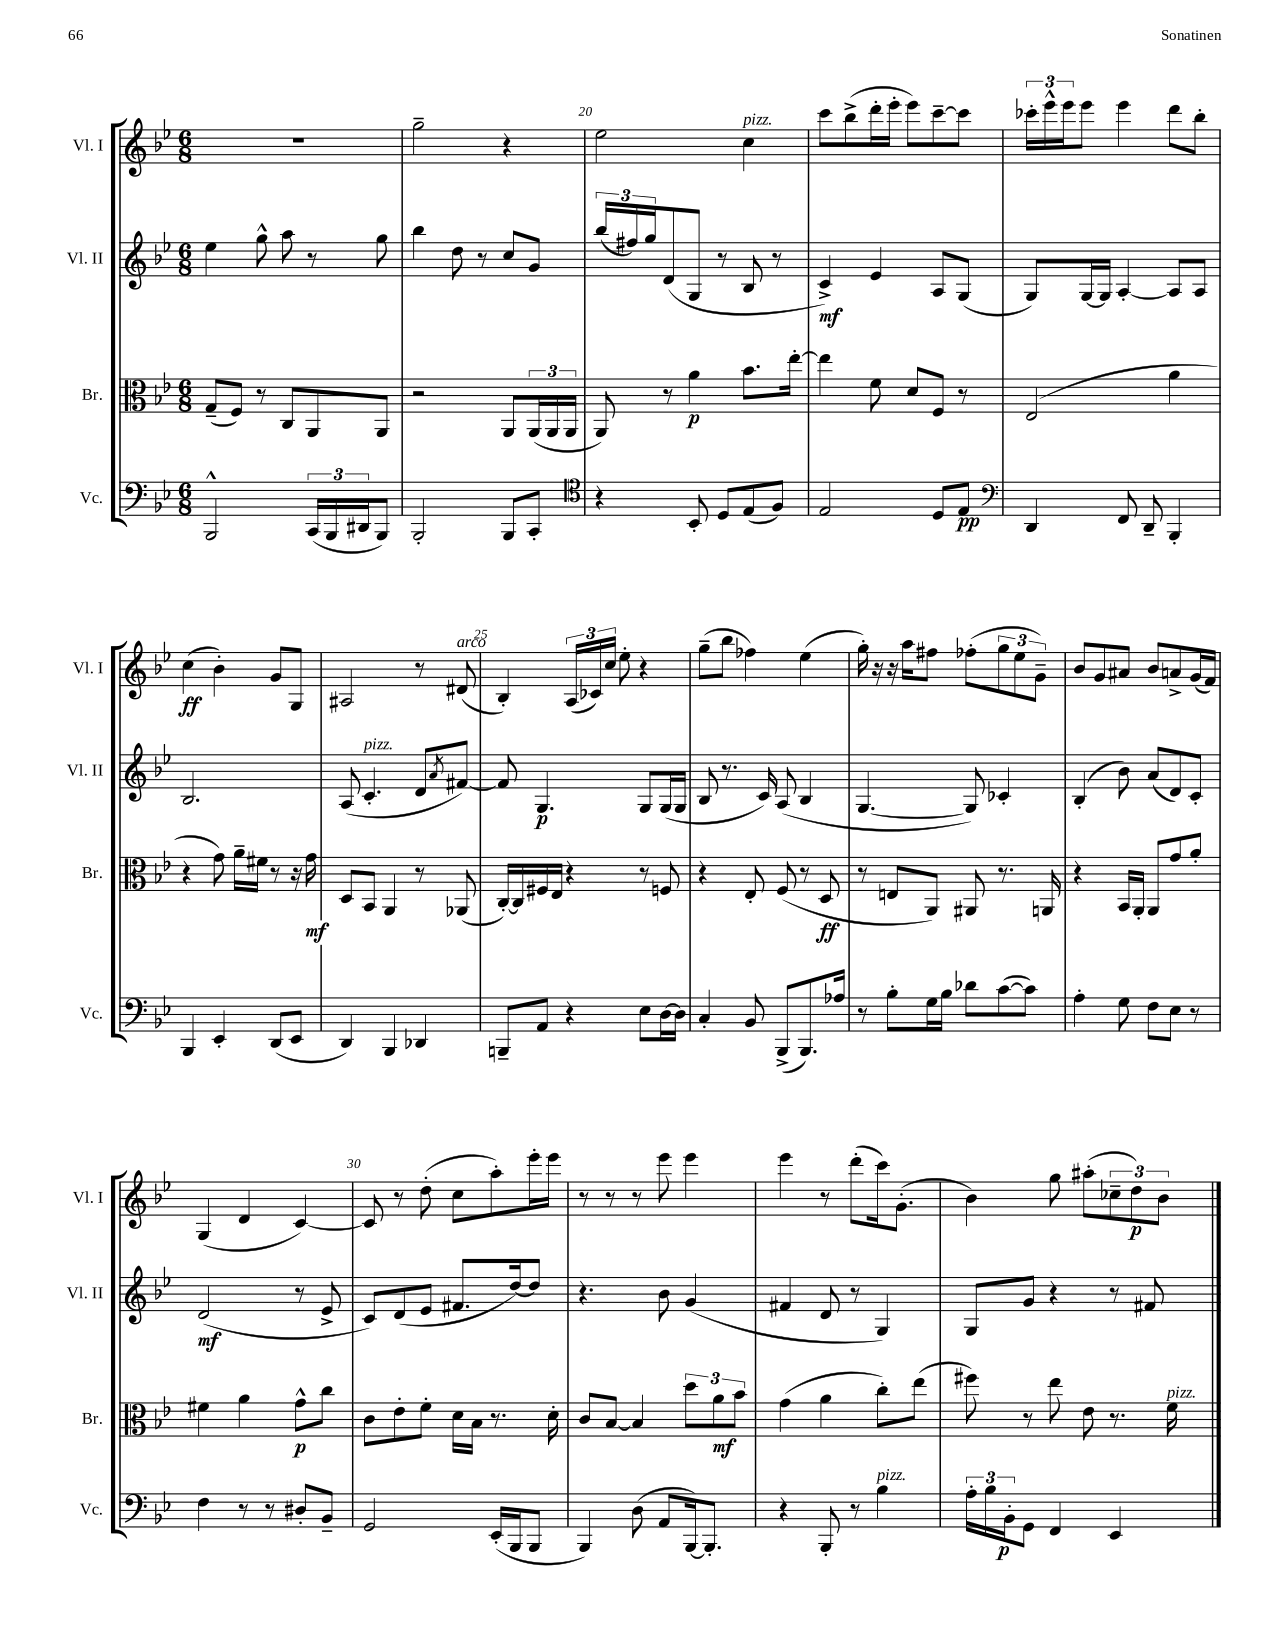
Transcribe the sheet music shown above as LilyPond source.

<<
\new StaffGroup <<
\new Staff = "s0" \with { instrumentName = "Vl. I" shortInstrumentName = "Vl. I" } {
    \clef treble \key bes \major \numericTimeSignature \time 6/8
    r2. |
    g''2-- r4 |
    ees''2 c''4^\markup { \italic "pizz." } |
    c'''8 bes''8->( d'''16-. ees'''16-. ees'''8) c'''8~-- c'''8 |
    \tuplet 3/2 { ces'''16-. ees'''16-^ ees'''16 } ees'''8 ees'''4 d'''8 bes''8-. |
    c''4\ff( bes'4-.) g'8 g8 |
    ais2 r8 dis'8^\markup { \italic "arco" }( |
    bes4-.) \tuplet 3/2 { a16( ces'16) c''16 } ees''8-. r4 |
    g''8--( bes''8 fes''4) ees''4( |
    g''16-.) r16 r16 a''16 fis''8 fes''8-.( \tuplet 3/2 { g''8 ees''8 g'8--) } |
    bes'8 g'8 ais'8 bes'8 a'8-> g'16( f'16) |
    g4( d'4 c'4~) |
    c'8 r8 d''8-.( c''8 a''8-.) ees'''16-. ees'''16 |
    r8 r8 r8 ees'''8 ees'''4 |
    ees'''4 r8 d'''8-.( c'''16) g'8.-.( |
    bes'4) g''8 ais''8-.( \tuplet 3/2 { ces''8-- d''8\p) bes'8 } \bar "|." |
}
\new Staff = "s1" \with { instrumentName = "Vl. II" shortInstrumentName = "Vl. II" } {
    \clef treble \key bes \major \numericTimeSignature \time 6/8
    ees''4 g''8-^ a''8 r8 g''8 |
    bes''4 d''8 r8 c''8 g'8 |
    \tuplet 3/2 { bes''16( fis''16) g''16 } d'8( g8 r8 bes8 r8 |
    c'4->\mf) ees'4 a8 g8( |
    g8) g16~ g16 a4~-. a8 a8 |
    bes2. |
    a8( c'4.-.^\markup { \italic "pizz." } d'8 \acciaccatura { a'8 } fis'8~) |
    fis'8 g4.\p g8 g16( g16 |
    bes8 r8. c'16) a8( bes4 |
    g4.~ g8) ces'4-. |
    bes4-.( bes'8) a'8( d'8) c'8-. |
    d'2\mf( r8 ees'8-> |
    c'8) d'8( ees'8 fis'8. d''16~) d''8 |
    r4. bes'8 g'4( |
    fis'4 d'8 r8 g4) |
    g8 g'8 r4 r8 fis'8 \bar "|." |
}
\new Staff = "s2" \with { instrumentName = "Br." shortInstrumentName = "Br." } {
    \clef alto \key bes \major \numericTimeSignature \time 6/8
    g8--( f8) r8 c8 a,8 a,8 |
    r2 a,8 \tuplet 3/2 { a,16( a,16 a,16 } |
    a,8) r8 a'4\p bes'8. ees''16~-. |
    ees''4 f'8 d'8 f8 r8 |
    ees2( a'4 |
    r4 g'8) a'16-- fis'16 r8 r16 g'16\mf |
    d8 bes,8 a,4 r8 aes,8( |
    c16~-.) c16 fis16 ees16 r4 r8 f8 |
    r4 ees8-. f8( r8 d8\ff |
    r8 e8 a,8) ais,8 r8. a,16 |
    r4 bes,16 a,16-. a,8 g'8 a'8-. |
    fis'4 a'4 g'8-^\p c''8 |
    c'8 ees'8-. f'8-. d'16 bes16 r8. d'16-. |
    c'8 bes8~ bes4 \tuplet 3/2 { d''8 a'8\mf bes'8 } |
    g'4( a'4 c''8-.) ees''8( |
    fis''8) r8 ees''8 ees'8 r8. f'16^\markup { \italic "pizz." } \bar "|." |
}
\new Staff = "s3" \with { instrumentName = "Vc." shortInstrumentName = "Vc." } {
    \clef bass \key bes \major \numericTimeSignature \time 6/8
    bes,,2-^ \tuplet 3/2 { c,16( bes,,16 dis,16 } bes,,8) |
    bes,,2-. bes,,8 c,8-. |
    \clef tenor r4 bes,8-. d8 ees8( f8) |
    ees2 d8 ees8\pp |
    \clef bass d,4 f,8 d,8-- bes,,4-. |
    bes,,4 ees,4-. d,8( ees,8 |
    d,4) bes,,4 des,4 |
    b,,8-- a,8 r4 ees8 d16~ d16 |
    c4-. bes,8 bes,,8->( bes,,8.) aes16 |
    r8 bes8-. g16 bes16 des'8 c'8~( c'8) |
    a4-. g8 f8 ees8 r8 |
    f4 r8 r8 dis8-. bes,8-- |
    g,2 ees,16-.( bes,,16 bes,,8 |
    bes,,4) d8( a,8 bes,,16~) bes,,8.-. |
    r4 bes,,8-. r8 bes4^\markup { \italic "pizz." } |
    \tuplet 3/2 { a16-. bes16 bes,16-.\p } g,8 f,4 ees,4 \bar "|." |
}
>>
>>
\layout { \context { \Score currentBarNumber = #18 \override BarNumber.break-visibility = ##(#f #t #t) barNumberVisibility = #(every-nth-bar-number-visible 5) } }
